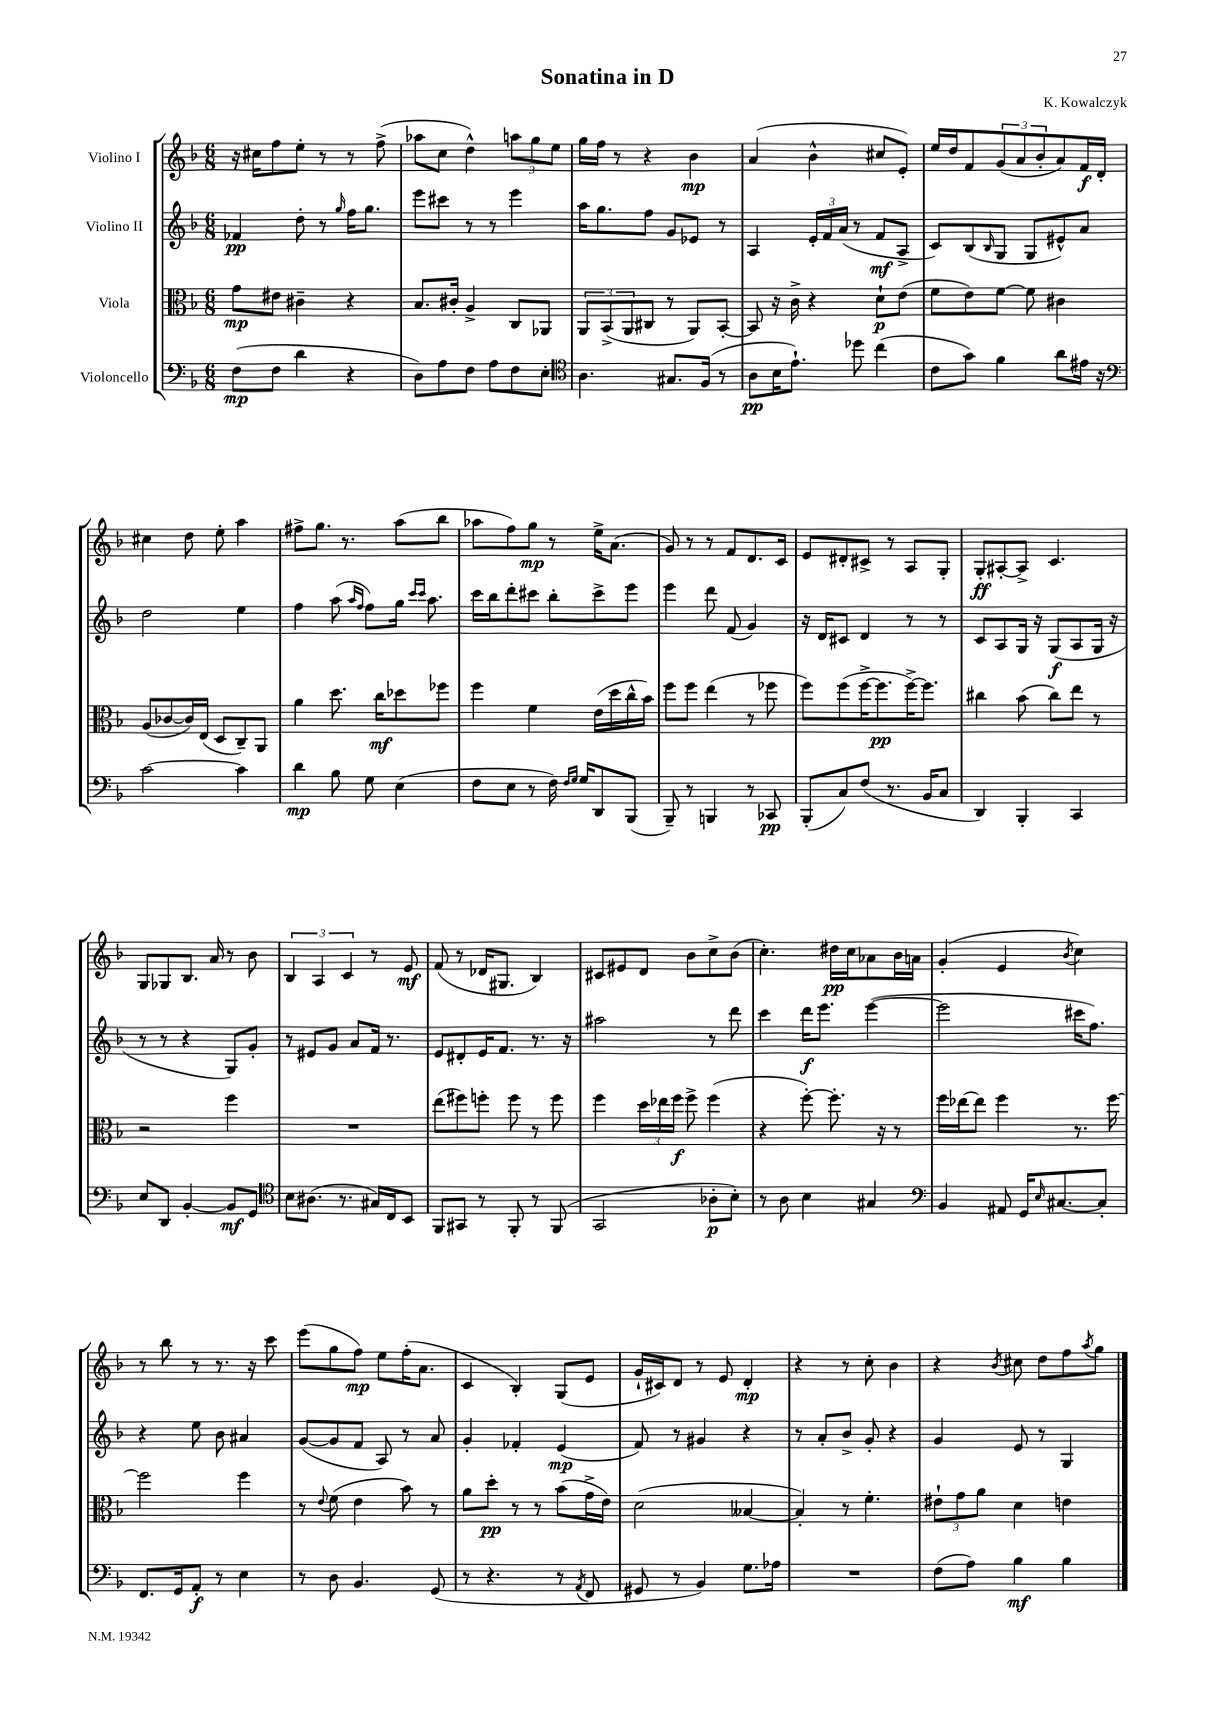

**kern	**kern	**kern	**kern
*staff4	*staff3	*staff2	*staff1
*clefF4	*clefC3	*clefG2	*clefG2
*k[b-]	*k[b-]	*k[b-]	*k[b-]
*M6/8	*M6/8	*M6/8	*M6/8
(8F	8g	4f-	16r
.	.	.	16cc#
8F	8e#	.	8ff
4d	4c#~	8dd'	8ee'
.	.	8r	8r
.	.	16qqgg	.
4r	4r	16ff	8r
.	.	8.gg	.
.	.	.	(8ff^
=	=	=	=
8D)	8.B-	8eee	8aa-
8A	.	8ccc#	8cc
.	16c#'	.	.
8F	4A^	8r	4dd^^)
8A	.	8r	.
8F	8C	4eee	12aa
.	.	.	12gg
8E'	8AA-	.	.
.	.	.	12ee
=	=	=	=
*clefC4	*	*	*
4.A	12AA	16aa	16gg
.	.	8.gg	16ff
.	(12BB-^	.	.
.	.	.	8r
.	12AA	.	.
.	8C#	8ff	4r
8.G#	8r	8g	.
.	8AA)	8e-	4b-
(16F	.	.	.
8r	[8BB-'	8r	.
=	=	=	=
8A	8BB-]	4A	(4a
16B-	16r	.	.
8.e`)	16c^	.	.
.	4r	24e'	4b-^^
.	.	24f	.
.	.	(24a	.
8dd-	.	8r	.
(4cc	8d`	8f	8cc#
.	(8e	8A^	8e')
=	=	=	=
8c	8f	8c)	16ee
.	.	.	16dd
8g)	8e)	(8B-	8f
.	.	16qqB-	.
4f	[8f	8G	(12g
.	.	.	12a
.	8f]	8G	.
.	.	.	12b-'
8a	4c#	8e#^^)	8a)
16e#	.	8a	16f
16r	.	.	16d'
=	=	=	=
*clefF4	*	*	*
[2c	(8A	2dd	4cc#
.	[8c-	.	.
.	16c-])	.	8dd
.	(16E	.	.
.	8D	.	8ee'
4c]	8C~)	4ee	4aa
.	8AA	.	.
=	=	=	=
4d	4a	4ff	8ff#^
.	.	.	8.gg
8B-	8.dd	(8aa	.
.	.	.	8.r
.	.	16qqaa	.
.	.	16qqff	.
8G	.	8ff)	.
.	16cc	.	.
(4E	8dd-	16gg	(8aa
.	.	16qqccc	.
.	.	16qqccc	.
.	.	8.aa	.
.	8ff-	.	8bb-
=	=	=	=
8F	4ff	16ccc	8aa-
.	.	16bb-	.
8E	.	8ddd'	8ff)
8r	4f	8ccc#	8gg
16F)	.	8bb-'	8r
16qqF	.	.	.
16qqG	.	.	.
16G	.	.	.
8DD	(16e	8ccc#^	16ee^
.	16dd	.	(8.a
(8BBB-	16cc^^	8eee	.
.	16b-)	.	.
=	=	=	=
8BBB-~)	8ff	4eee	8g)
8r	8ff	.	8r
4BBB	(4ee	8ddd	8r
.	.	(8f	8f
8r	8r	4g)	8.d
8CC-	8ff-	.	.
.	.	.	16c
=	=	=	=
(8BBB-'	8ff)	16r	8e
.	.	16d	.
8C)	(8ff	8c#	8d#'
(8F	[16ff^	4d	8c#^
.	8.ff]	.	.
8.r	.	.	8r
.	[16ff^)	8r	8A
16BB-	8.ff]	.	.
8C	.	8r	8G'
=	=	=	=
4DD)	4cc#	8c	8G'
.	.	8A	[8A#'
4BBB-'	(8b-	16G	8A#^]
.	.	16r	.
.	8cc#)	(8G	4.c
4CC	8ee	8A	.
.	8r	16G	.
.	.	16r	.
=	=	=	=
8E	2r	8r	8G
8DD	.	8r	8G-
[4BB-'	.	4r	8.B-
.	.	.	16a
8BB-]	4ff	8G)	8r
8GG	.	8g'	8b-
=	=	=	=
*clefC4	*	*	*
8B-	2.r	8r	6B-
(8.A#	.	8e#	.
.	.	.	6A
.	.	8g	.
8.r	.	.	.
.	.	.	6c
.	.	8a	.
16G#)	.	16f	8r
16C	.	8.r	.
8BB-	.	.	8e
=	=	=	=
8FF	(8ee	8e	(8f
8GG#	8ff#)	8d#'	8r
8r	8ff'	16e	16d-
.	.	8.f	8.G#
8FF'	8ff	.	.
8r	8r	8.r	4B-)
(8FF	8ff	.	.
.	.	16r	.
=	=	=	=
2GG	4ff	2aa#	8c#
.	.	.	8e#
.	24dd	.	8d
.	24ee-	.	.
.	24ff	.	.
.	8ff^	.	8b-
8A-'	(4ff	8r	8cc^
8B-')	.	8ddd	(8b-
=	=	=	=
8r	4r	4ccc	4.cc')
8A	.	.	.
4B-	[8ff')	16ddd	.
.	.	8.eee	.
.	8.ff']	.	16dd#
.	.	.	16cc
4G#	.	([4eee	8a-
.	16r	.	.
.	8r	.	16b-
.	.	.	16a
=	=	=	=
*clefF4	*	*	*
4BB-	16ff	2eee]	(4g'
.	[16ee-	.	.
.	8ee-]	.	.
8AA#	4ff	.	4e
16GG	.	.	.
16qqE	.	.	.
[8.C#	.	.	.
.	.	.	8qb-
.	8.r	16ccc#	4cc)
.	.	8.ff)	.
8C#']	.	.	.
.	[16ff	.	.
=	=	=	=
8.FF	2ff]	4r	8r
.	.	.	8bb-
16GG	.	.	.
8AA'	.	8ee	8r
8r	.	8b-	8.r
4E	4ff	4a#	.
.	.	.	16r
.	.	.	8ccc
=	=	=	=
8r	8r	([8g	(8eee
.	8qqe	.	.
8D	(8f	8g]	8gg
4.BB-	4e	8f	8ff)
.	.	8A)	8ee
.	8b-)	8r	(16ff'
.	.	.	8.a
(8GG	8r	8a	.
=	=	=	=
8r	8a	4g'	4c
4.r	8dd'	.	.
.	8r	4f-'	4B-')
.	8r	.	.
8r	(8b-	(4e	(8G
8qAA	.	.	.
8FF	16g^	.	8e
.	16e)	.	.
=	=	=	=
8GG#	(2d	8f)	16g`
.	.	.	16c#)
8r	.	8r	8d
4BB-)	.	4g#	8r
.	.	.	8e
8.G	[4B--	4r	4d'
16A-	.	.	.
=	=	=	=
2.r	4B--'])	8r	4r
.	.	8a'	.
.	8r	8b-^	8r
.	4.f'	8g'	8cc'
.	.	4r	4b-
=	=	=	=
(8F	12e#`	4g	4r
.	12g	.	.
8A)	.	.	.
.	12a	.	.
.	.	.	8qb-
4B-	4d	8e	8cc#
.	.	8r	8dd
4B-	4e	4G	8ff
.	.	.	8qaa
.	.	.	8gg
==	==	==	==
*-	*-	*-	*-
